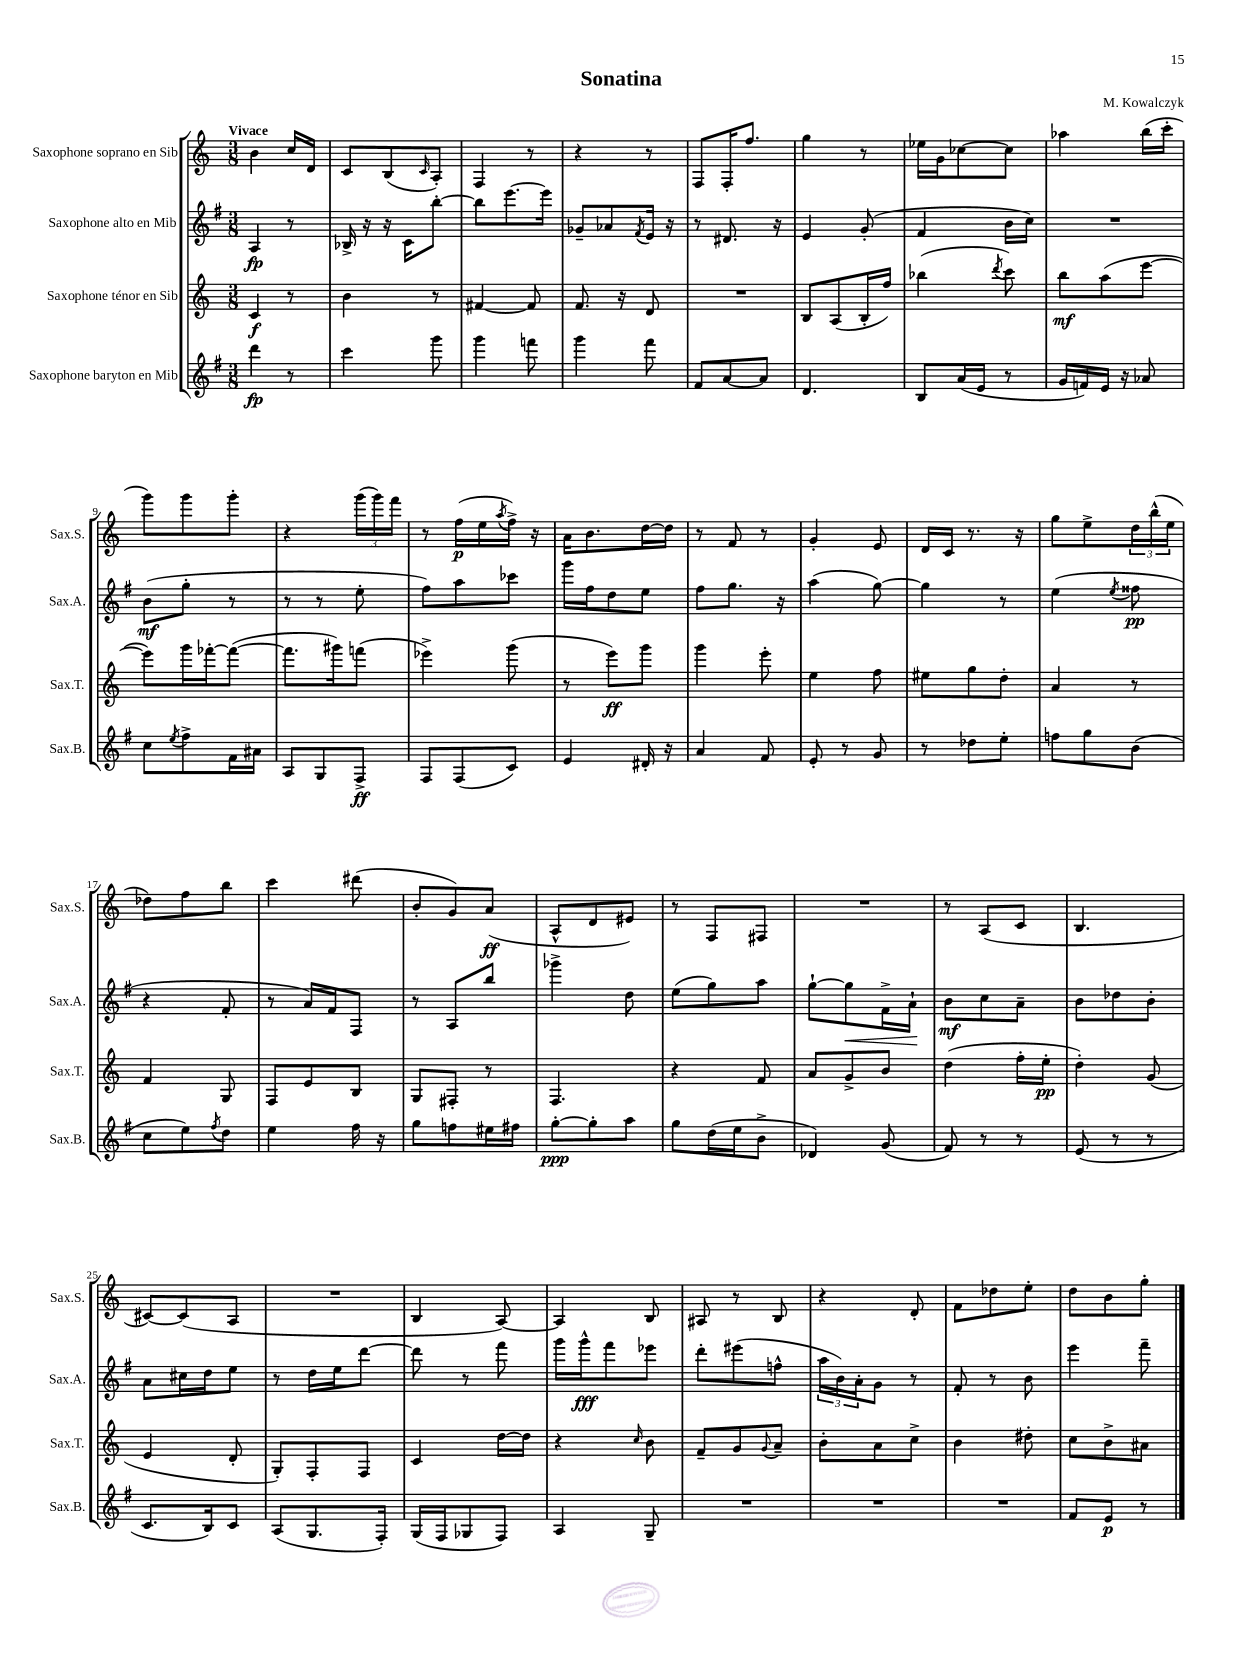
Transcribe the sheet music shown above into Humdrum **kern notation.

**kern	**kern	**kern	**kern
*staff4	*staff3	*staff2	*staff1
*clefG2	*clefG2	*clefG2	*clefG2
*k[f#]	*k[]	*k[f#]	*k[]
*M3/8	*M3/8	*M3/8	*M3/8
4ddd	4c	4A	4b
8r	8r	8r	16cc
.	.	.	16d
=	=	=	=
4ccc	4b	16B-^	8c
.	.	16r	.
.	.	16r	(8B
.	.	16c	.
.	.	.	16qqc
8ggg	8r	[8bb'	8A')
=	=	=	=
4ggg	[4f#	8bb]	4F
.	.	[8.eee	.
8fff	8f#]	.	8r
.	.	16eee]	.
=	=	=	=
4ggg	8.f	8g-~	4r
.	.	8a-	.
.	16r	.	.
.	.	8qf#	.
8fff#	8d	16e	8r
.	.	16r	.
=	=	=	=
8f#	4.r	8r	8F
[8a	.	8.d#	16F'
.	.	.	8.ff
8a]	.	.	.
.	.	16r	.
=	=	=	=
4.d	8B	4e	4gg
.	(8A	.	.
.	16B'	(8g'	8r
.	16ff)	.	.
=	=	=	=
8B	(4bb-	4f#	16ee-
.	.	.	16g
(16a	.	.	[8cc-
16e	.	.	.
.	8qddd	.	.
8r	8ccc)	16b	8cc-]
.	.	16cc)	.
=	=	=	=
16g	8bb	4.r	4aa-
16f)	.	.	.
16e	(8aa	.	.
16r	.	.	.
8a-	[8eee	.	(16bb
.	.	.	16ccc'
=	=	=	=
8cc	8eee])	(8b	8ggg)
8qee	.	.	.
8ff#^	16ggg	8gg'	8ggg
.	[16fff-'	.	.
16f#	(8fff-_	8r	8ggg'
16a#	.	.	.
=	=	=	=
8A	8.fff-]	8r	4r
8G	.	8r	.
.	16ggg#)	.	.
8F#^	(8fff	8ee'	(24ggg
.	.	.	24ggg)
.	.	.	24fff
=	=	=	=
8F#	4eee-^)	8ff#)	8r
(8F#	.	8aa	(16ff
.	.	.	16ee
.	.	.	8qaa
8c)	(8ggg	8ccc-	16ff^)
.	.	.	16r
=	=	=	=
4e	8r	16ggg	16a
.	.	16ff#	8.b
.	8eee)	8dd	.
16d#'	8ggg	8ee	[16dd
16r	.	.	16dd]
=	=	=	=
4a	4ggg	8ff#	8r
.	.	8.gg	8f
8f#	8eee'	.	8r
.	.	16r	.
=	=	=	=
8e'	4ee	(4aa	4g'
8r	.	.	.
8g	8ff	[8gg)	8e
=	=	=	=
8r	8ee#	4gg]	16d
.	.	.	16c
8dd-	8gg	.	8.r
8ee'	8dd'	8r	.
.	.	.	16r
=	=	=	=
8ff	4a	(4ee	8gg
8gg	.	.	8ee^
.	.	8qee	.
(8b	8r	8ff##	24dd
.	.	.	(24bb^^
.	.	.	24ee
=	=	=	=
8cc	4f	4r	8dd-)
8ee)	.	.	8ff
8qff#	.	.	.
8dd	8G	8f#'	8bb
=	=	=	=
4ee	8F	8r	4ccc
.	8e	16a)	.
.	.	16f#	.
16ff#	8B	8F#	(8ddd#
16r	.	.	.
=	=	=	=
8gg	8G	8r	8b'
8ff	8F#'	8A	8g)
16ee#	8r	8bb	(8a
16ff#	.	.	.
=	=	=	=
[8gg'	4.F	4ggg-^	8A^^
8gg']	.	.	8d
8aa	.	8dd	8e#)
=	=	=	=
8gg	4r	(8ee	8r
(16dd	.	8gg)	8F
16ee	.	.	.
8b^	8f	8aa	8F#
=	=	=	=
4d-)	8a	[8gg`	4.r
.	8g^	8gg]	.
(8g	8b	16f#^	.
.	.	16a`	.
=	=	=	=
8f#)	(4dd	8b	8r
8r	.	8cc	(8A
8r	16ff'	8a~	8c
.	16ee'	.	.
=	=	=	=
(8e	4dd')	8b	4.B
8r	.	8dd-	.
8r	(8g	8b'	.
=	=	=	=
8.c	4e	8a	[8c#)
.	.	16cc#	(8c#]
16B)	.	16dd	.
8c	8d'	8ee	8A
=	=	=	=
(8A	8G')	8r	4.r
8.G	8F'	16dd	.
.	.	16ee	.
.	8F	[8ddd	.
16F#')	.	.	.
=	=	=	=
(16G	4c	8ddd]	4B
16F#	.	.	.
8G-	.	8r	.
8F#)	[16dd	8fff#	[8A)
.	16dd]	.	.
=	=	=	=
4A	4r	16ggg	4A]
.	.	16ggg^^	.
.	.	8fff#	.
.	16qqcc	.	.
8G~	8b	8eee-	8B
=	=	=	=
4.r	8f~	8ddd'	8A#
.	8g	(8eee#	8r
.	8qqg	.	.
.	8a~	8ff^^	8B
=	=	=	=
4.r	8b'	24aa	4r
.	.	24b)	.
.	.	24a'	.
.	8a	8g	.
.	8cc^	8r	8d'
=	=	=	=
4.r	4b	8f#'	8f
.	.	8r	8dd-
.	8dd#'	8b	8ee'
=	=	=	=
8f#	8cc	4eee	8dd
8e	8b^	.	8b
8r	8a#	8fff#~	8gg'
==	==	==	==
*-	*-	*-	*-
